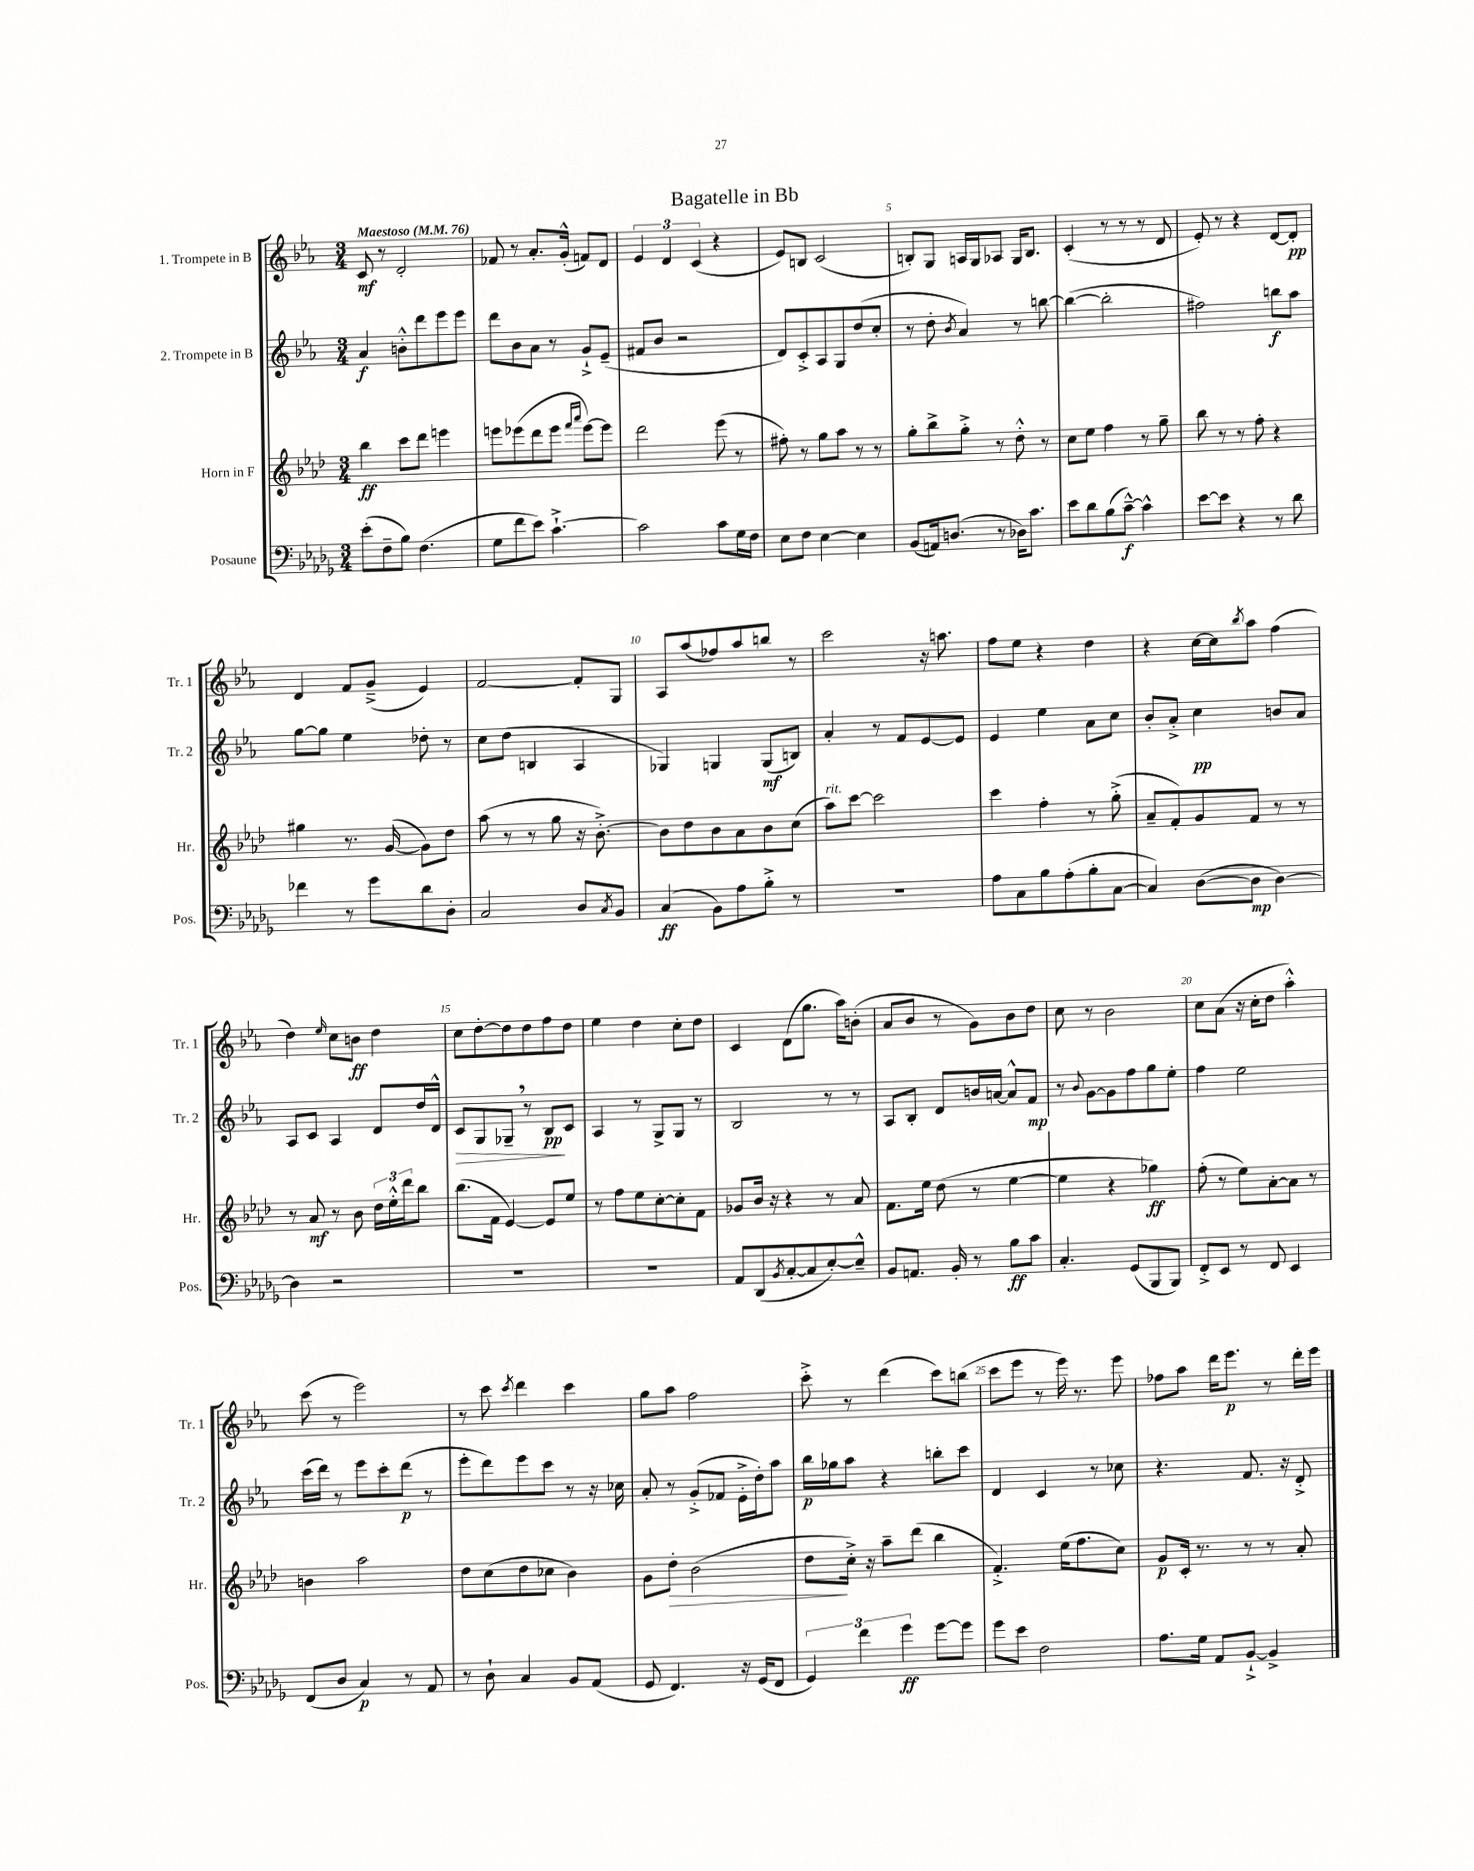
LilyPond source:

\header { title = "Bagatelle in Bb" }
<<
\new StaffGroup <<
\new Staff = "s0" \with { instrumentName = "1. Trompete in B" shortInstrumentName = "Tr. 1" } {
    \clef treble \key ees \major \numericTimeSignature \time 3/4 \tempo "Maestoso" 4 = 76
    c'8\mf r8 d'2-. |
    fes'8 r8 aes'8.-. g'16-.-^( f'8) d'8 |
    \tuplet 3/2 { ees'4 d'4 c'4( } r4 |
    ees'8) b8 c'2( |
    b8-.) g8 a16 g16 aes8 g16 b8. |
    c'4-.( r8 r8 r8 d'8 |
    ees'8-.) r8 r4 d'8~ d'8-.\pp |
    d'4 f'8 g'8--->( ees'4) |
    f'2~ f'8-. g8 |
    aes8 aes''8( fes''8) aes''8 b''8 r8 |
    c'''2 r16 a''8. |
    f''8 ees''8 r4 d''4 |
    r4 c''16~ c''16 \acciaccatura { bes''8 } aes''8 f''4( |
    d''4) \grace { ees''16 } c''8 b'8\ff d''4 |
    c''8 d''8~-. d''8 d''8 f''8 d''8 |
    ees''4 d''4 c''8-. d''8 |
    c'4 d'8( g''8. aes''16) b'8-.( |
    aes'8 bes'8 r8 g'8) bes'8 d''8 |
    c''8 r8 bes'2 |
    c''8 aes'8( r16 c''16-. d''8 aes''4-.-^) |
    c'''8( r8 ees'''2) |
    r8 c'''8 \acciaccatura { c'''8 } d'''4 c'''4 |
    g''8 aes''8 f''2 |
    c'''8-.-> r8 d'''4( c'''8) b''8( |
    c'''8 ees'''8 r8 ees'''16) r8. ees'''8 |
    fes''8 aes''8 d'''16 ees'''8.\p r8 d'''16-. ees'''16 \bar "|." |
}
\new Staff = "s1" \with { instrumentName = "2. Trompete in B" shortInstrumentName = "Tr. 2" } {
    \clef treble \key ees \major \numericTimeSignature \time 3/4
    aes'4\f b'8-.-^ d'''8 ees'''8 ees'''8 |
    d'''8 bes'8 aes'8 r8 g'8-!-> ees'8--( |
    fis'8 bes'8 r2 |
    d'8) c'8-.-> aes8 g8 d''8( c''8-. |
    r8 d''8-. \acciaccatura { bes'8 } aes'4) r8 b''8~ |
    b''4~( b''2-. |
    fis''2) b''8\f aes''8 |
    g''8~ g''8 ees''4 des''8-. r8 |
    c''8 d''8( b4 aes4 |
    ges4) g4 g8\mf( b8) |
    aes'4-. r8 f'8 ees'8~ ees'8 |
    ees'4 ees''4 aes'8 c''8 |
    bes'8-. aes'8-.-> c''4\pp b'8 aes'8 |
    aes8 c'8 aes4 d'8 d''16 d'16-^ |
    c'8\> g8 ges8-- \breathe r8 bes8\pp\! c'8 |
    aes4 r8 g8-> g8 r8 |
    bes2 r8 r8 |
    aes8 bes8-. d'8 b'16 a'16~ a'8-^ f'8\mp |
    r8 \appoggiatura { bes'8 } g'8~ g'8 f''8 g''8 ees''8-. |
    f''4 ees''2 |
    c'''16( d'''16) r8 ees'''8 c'''8-. d'''8\p( r8 |
    ees'''8-. d'''8) ees'''8 c'''8 r8 r16 ces''16 |
    aes'8-. r8 g'8-.->( fes'8 ees'16-.-> d''16-.) aes''8 |
    bes''16\p ges''16 aes''8 r4 b''8-. c'''8 |
    d'4 c'4 r8 ces''8 |
    r4. f'8. r16 d'8-.-> \bar "|." |
}
\new Staff = "s2" \with { instrumentName = "Horn in F" shortInstrumentName = "Hr." } {
    \clef treble \key aes \major \numericTimeSignature \time 3/4
    bes''4\ff c'''8 des'''8 e'''4 |
    e'''8 ees'''8( des'''8 ees'''8 \grace { f'''16 aes'''16 } ees'''8~) ees'''8 |
    des'''2 ees'''8( r8 |
    fis''8-.) r8 g''8 aes''8 r8 r8 |
    g''8-. bes''8-> g''8-.-> r8 des''8-.-^ r8 |
    c''8 ees''8 f''4 r8 g''8-- |
    bes''8 r8 r8 f''8-. r4 |
    gis''4 r8. g'16~( g'8) des''8 |
    aes''8( r8 r8 g''8 r16 bes'8.~-.->) |
    bes'8 des''8 bes'8 aes'8 bes'8 c''8( |
    aes''8^\markup { \italic "rit." }) c'''8~ c'''2 |
    c'''4 f''4-. r8 g''8-.->( |
    aes'8-- f'8-.) g'8 f'8 r8 r8 |
    r8 aes'8\mf r8 bes'8 \tuplet 3/2 { des''16 ees''16-.-^ des'''16 } bes''8 |
    bes''8.( f'16 ees'4~) ees'8 ees''8 |
    r8 f''8 ees''8 c''8~-. c''8-. f'8 |
    ges'8 bes'16 r16 r4 r8 aes'8 |
    f'8. ees''16 des''8( r8 ees''4~ |
    ees''4 r4 ges''4\ff) |
    f''8-.( r8 ees''8) aes'8~-. aes'8 r8 |
    b'4 aes''2 |
    des''8 c''8( des''8 ces''8 bes'4) |
    g'8 des''8-.\> bes'2( |
    des''8\! c''16-.->) r16 aes''8-- des'''8( bes''4 |
    f'4.-.->) ees''16( f''8. c''8) |
    g'8\p c'16-. r8. r8 r8 aes'8-. \bar "|." |
}
\new Staff = "s3" \with { instrumentName = "Posaune" shortInstrumentName = "Pos." } {
    \clef bass \key des \major \numericTimeSignature \time 3/4
    ees'8-.( f8-- bes8) f4.( |
    ges8 f'8 ees'8) c'4.~-!-> |
    c'2 c'8 ges16 f16 |
    ees8 f8 ees4~ ees4 |
    bes,8( a,16) d8.( r8 des16) c'8. |
    ees'8 des'8 bes8( c'8~---^\f) c'4-^ |
    ees'8~ ees'8 r4 r8 des'8 |
    fes'4 r8 ges'8 des'8 des8-. |
    c2 des8 \acciaccatura { c8 } bes,8 |
    c4\ff( bes,8) aes8 bes8-.-> r8 |
    R2. |
    aes8 c8 bes8 aes8-.( bes8-. c8~ |
    c4) des8~( des8\mp des4~) |
    des4 r2 |
    R2. |
    R2. |
    aes,8 des,8( \acciaccatura { bes,8 } c8~-. c8 ees8~-.) ees8---^ |
    bes,8 a,8. bes,16-. r8 bes8\ff c'8 |
    c4.-. ges,8( bes,,8 bes,,8) |
    f,8-.-> ees,8 r8 f,8 ees,4 |
    f,8( des8 c4\p) r8 aes,8 |
    r8 des8-! c4 bes,8 aes,8( |
    ges,8 f,4.) r16 ges,16( f,8 |
    \tuplet 3/2 { ges,4) f'4 ges'4\ff } ges'8~ ges'8 |
    ges'8 ees'8 f2 |
    aes8. ges16 aes,8 bes,8~-!-> bes,4-> \bar "|." |
}
>>
>>
\layout { \context { \Score \override BarNumber.break-visibility = ##(#f #t #t) barNumberVisibility = #(every-nth-bar-number-visible 5) } }
